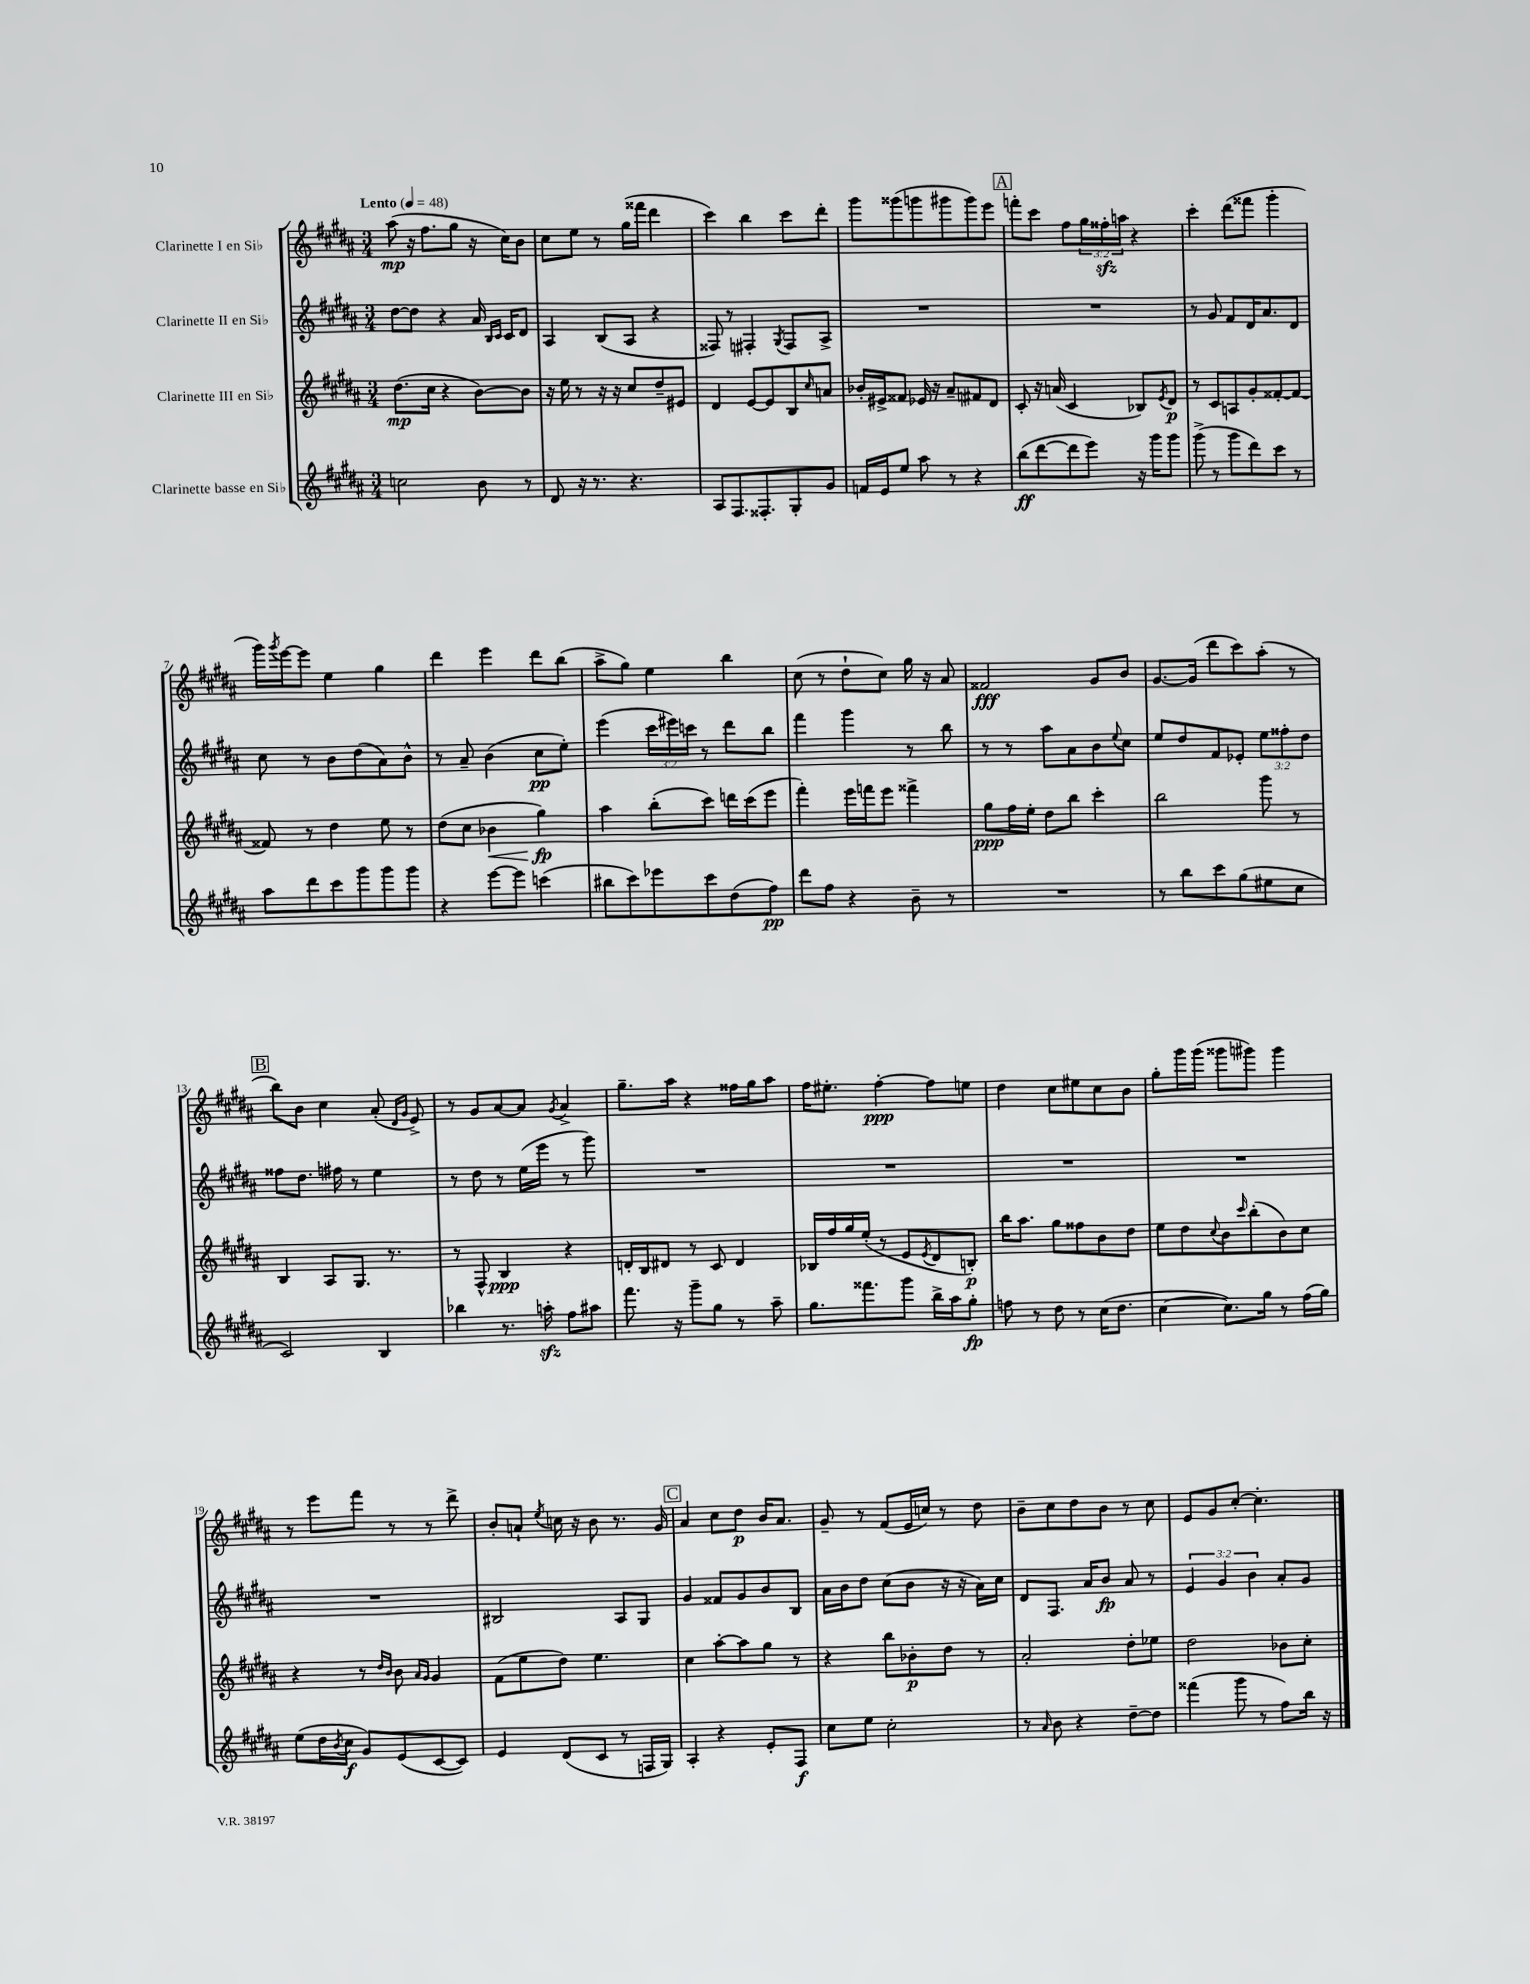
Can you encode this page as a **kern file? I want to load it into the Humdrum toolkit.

**kern	**kern	**kern	**kern
*staff4	*staff3	*staff2	*staff1
*clefG2	*clefG2	*clefG2	*clefG2
*k[f#c#g#d#a#]	*k[f#c#g#d#a#]	*k[f#c#g#d#a#]	*k[f#c#g#d#a#]
*M3/4	*M3/4	*M3/4	*M3/4
*MM48	*MM48	*MM48	*MM48
2cc\	(8.dd#\L	[8dd#\L	(8aa#\
.	.	8dd#\]J	16r
.	16cc#\Jk	.	8.ff#\L
.	4r	4r	.
.	.	.	8gg#\J
8b\	[8b\L)	16a#/	16r
.	.	16qqB/LL	.
.	.	16qqc#/JJ	.
.	.	16c#/LK	16cc#\LK)
8r	8b\]J	8d#/J	8b\J
=	=	=	=
8d#/	16r	4A#/	8cc#\L
.	16ee\	.	.
16r	8r	.	8ee\J
8.r	.	.	.
.	16r	(8B/L	8r
.	16r	.	.
4.r	8cc#/L	8A#/J	(16gg#\LL
.	.	.	16fff##\JJ
.	8dd#~/	4r	4ddd#\
.	8e#/J	.	.
=	=	=	=
8A#/L	4d#/	8F##/)	4ccc#\)
8.F#/	.	8r	.
.	[8e/L	4F#'/	4bb\
8.F##'/	.	.	.
.	8e/]	.	.
.	.	8qG#/	.
8G#'/	8B/	8F#/L	8ccc#\L
.	16qqcc#/	.	.
8g#/J	8a/J	8A#^/J	8ddd#'\J
=	=	=	=
16f/LL	16b-'/LL	2.r	8ggg#\L
16e/J	16e#^/J	.	.
8ee/J	8f##/J	.	(8ggg##\
8aa#\	16e-/	.	8ggg\
.	16r	.	.
8r	8a#~/L	.	8ggg#\
4r	8f#/	.	8ggg#\)
.	8d#/J	.	8eee\J
=	=	=	=
(8bb\L	8c#'/	2.r	8fff'\L
[8ddd#\	16r	.	8ccc#\J
.	(16a/	.	.
8ddd#\]	4c#/	.	8ff#\L
8eee\J)	.	.	24gg#\L
.	.	.	24ff##'\
.	.	.	24aa\JJ
16r	8B-/L)	.	4r
16ggg#\LK	.	.	.
.	8qe/	.	.
8ggg#\J	8d#/J	.	.
=	=	=	=
(8ggg#^\	8r	8r	4ccc#'\
8r	8c#/L	8g#/	.
8ggg#\L	8A/	8f#/L	(8ddd#\L
8ddd#\)	8g#'/	16d#/K	8fff##\J
.	.	8.a#/	.
8ccc#\J	[8f##'/	.	4ggg#'\
8r	8f##/_J	8d#/J	.
=	=	=	=
8aa#\L	8f##/]	8cc#\	16ggg#\LL)
.	.	.	8qggg#/
.	.	.	[16eee\J
8ddd#\	8r	8r	8eee\]J
8ccc#\	4dd#\	8b\L	4ee\
8ggg#\	.	(8dd#\	.
8ggg#\	8ee\	8a#\)	4gg#\
8ggg#\J	8r	8b^^\J	.
=	=	=	=
4r	(8dd#\L	8r	4ddd#\
.	8cc#\J	8a#~/	.
[8eee\L	4b-\	(4b\	4eee\
8eee\]J	.	.	.
(4ccc\	4gg#\)	8cc#\L	8ddd#\L
.	.	8ee'\J)	(8bb\J
=	=	=	=
8bb#\L	4aa#\	(4eee\	8aa#^\L
8ccc#\)	.	.	8gg#\J)
8eee-\	(8bb'\L	24ccc#\LL	4ee\
.	.	24eee#\)	.
.	.	24ccc\JJ	.
8ccc#\	8ccc#\J)	8r	.
(8dd#\	16ddd\LL	8ddd#\L	4bb\
.	(16ccc#\J	.	.
8ff#\J)	8eee\J	8bb\J	.
=	=	=	=
8ddd#\L	4fff#'\)	4fff#\	(8cc#\
8ff#\J	.	.	8r
4r	16eee\LL	4ggg#\	8dd#`\L
.	16fff\J	.	.
.	8eee\J	.	8cc#\J)
8b~\	4fff##^\	8r	16gg#\
.	.	.	16r
8r	.	8bb\	8a#/
=	=	=	=
2.r	8gg#\L	8r	2f##/
.	16ff#\L	8r	.
.	16ee'\JJ	.	.
.	8dd#\L	8aa#\L	.
.	8bb\J	8a#\	.
.	4ccc#'\	8b\	8g#/L
.	.	8qqee/	.
.	.	8cc#\J	8b/J
=	=	=	=
8r	2bb\	8ee/L	[8.g#/L
8bb\L	.	8dd#/	.
.	.	.	(16g#/]Jk
8ccc#\	.	8f#/	8ddd#\L
(8gg#\	.	8e-'/J	8ccc#\)
8ee#\	8ggg#\	12ee\L	(8aa#'\J
.	.	12ff##'\	.
8cc#\J	8r	.	8r
.	.	12dd#\J	.
=	=	=	=
2c#/)	4B/	8ff##\L	8bb\L)
.	.	8.dd#\J	8b\J
.	8A#/L	.	4cc#\
.	.	16ff#\	.
.	8.G#/J	8r	.
4B/	.	4ee\	(8a#'/
.	8.r	.	.
.	.	.	16qqd#/LL
.	.	.	16qqg#/JJ
.	.	.	8e^/)
=	=	=	=
4bb-\	8r	8r	8r
.	8F#^^/	8dd#\	8g#/L
8.r	4B/	8r	[8a#/
.	.	(16ee\LL	8a#/]J
16aa'\	.	16eee\JJ	.
.	.	.	8qg#/
8ff#\L	4r	8r	4a#^/
8aa#\J	.	8ggg#\)	.
=	=	=	=
8.fff#\	16d'/LL	2.r	8.gg#~\L
.	16B/J	.	.
.	8d#/J	.	.
16r	.	.	16aa#\Jk
8ggg#~\L	8r	.	4r
8gg#\J	8c#/	.	.
8r	4d#/	.	16ff##\LL
.	.	.	16gg#\J
8aa#~\	.	.	8aa#\J
=	=	=	=
8.gg#\L	16B-/LL	2.r	16ff#\LK
.	16ff#/	.	8.ee#'\J
.	16gg#/	.	.
8.fff##\	(16ee'/JJ	.	.
.	8r	.	[4ff#'\
8ggg#\J	8e/L	.	.
.	8qe/	.	.
16bb^\LL	8d#/	.	8ff#\]L
16aa#\J	.	.	.
8gg#'\J	8B'/J)	.	8ee\J
=	=	=	=
8ff\	16bb\LK	2.r	4dd#\
.	8.aa#\J	.	.
8r	.	.	.
8dd#\	8gg#\L	.	8cc#\L
8r	8ff##\	.	8ee#\
(16cc#\LK	8b\	.	8cc#\
8.dd#\J	.	.	.
.	8dd#\J	.	8b\J
=	=	=	=
[4cc#\	8ee\L	2.r	8gg#'\L
.	8dd#\	.	16ggg#\L
.	.	.	(16ggg#\JJ
.	8qqcc#/	.	.
8.cc#\]L)	8b\	.	8ggg##\L
.	16qqccc#/	.	.
.	(8bb'\	.	8ggg#\J)
16gg#\Jk	.	.	.
8r	8b\)	.	4ggg#\
(16ff#\LL	8cc#\J	.	.
16gg#\JJ)	.	.	.
=	=	=	=
(8ee\L	4r	2.r	8r
16dd#\L	.	.	8eee\L
8qb/	.	.	.
16cc#\JJ	.	.	.
8g#/L)	8r	.	8fff#\J
.	16qqdd#/LL	.	.
.	16qqb/JJ	.	.
(8e/	8b\	.	8r
.	16qqa#/LL	.	.
.	16qqg#/JJ	.	.
[8c#/	4g#/	.	8r
8c#/]J)	.	.	8ddd#^\
=	=	=	=
4e/	(8f#\L	2B#/	8b'/L
.	8ee\	.	8a`/J
.	.	.	8qee/
(8d#/L	8dd#\J)	.	16cc\
.	.	.	16r
8c#/J	4.ee\	.	8b\
8r	.	8A#/L	8.r
16F/LL	.	8G#/J	.
16G#/JJ)	.	.	16g#/
=	=	=	=
4A#'/	4cc#\	4g#/	4a#/
4r	[8aa#'\L	8f##/L	8cc#\L
.	8aa#\]	8g#/	8dd#\J
8e'/L	8gg#\J	8b/	16b/LK
.	.	.	8.a#/J
8F#/J	8r	8B/J	.
=	=	=	=
8cc#\L	4r	16a#\LL	8g#~/
.	.	16b\J	.
8ee\J	.	8dd#\J	8r
2cc#'\	8bb\L	(8cc#\L	(8f#/L
.	8b-'\	8b\J	16e/L
.	.	.	16cc/JJ)
.	8dd#\J	16r	8r
.	.	16r	.
.	8r	16a#\LL)	8dd#\
.	.	16cc#\JJ	.
=	=	=	=
8r	2a#'/	8d#/L	8b~\L
16qqa#/	.	.	.
8b\	.	8.F#/J	8cc#\
4r	.	.	8dd#\
.	.	16a#/LK	.
.	.	8b/J	8b\J
[8dd#~\L	8dd#'\L	8a#/	8r
8dd#\]J	8ee-\J	8r	8cc#\
=	=	=	=
(4fff##\	2dd#\	6e/	8e/L
.	.	.	8g#/
.	.	6g#/	.
8ggg#\	.	.	[8cc#'/J
.	.	6b\	.
8r	.	.	4.cc#'\]
8ff#\L)	8b-\L	8a#'/L	.
16bb\Jk	8cc#'\J	8g#/J	.
16r	.	.	.
==	==	==	==
*-	*-	*-	*-
